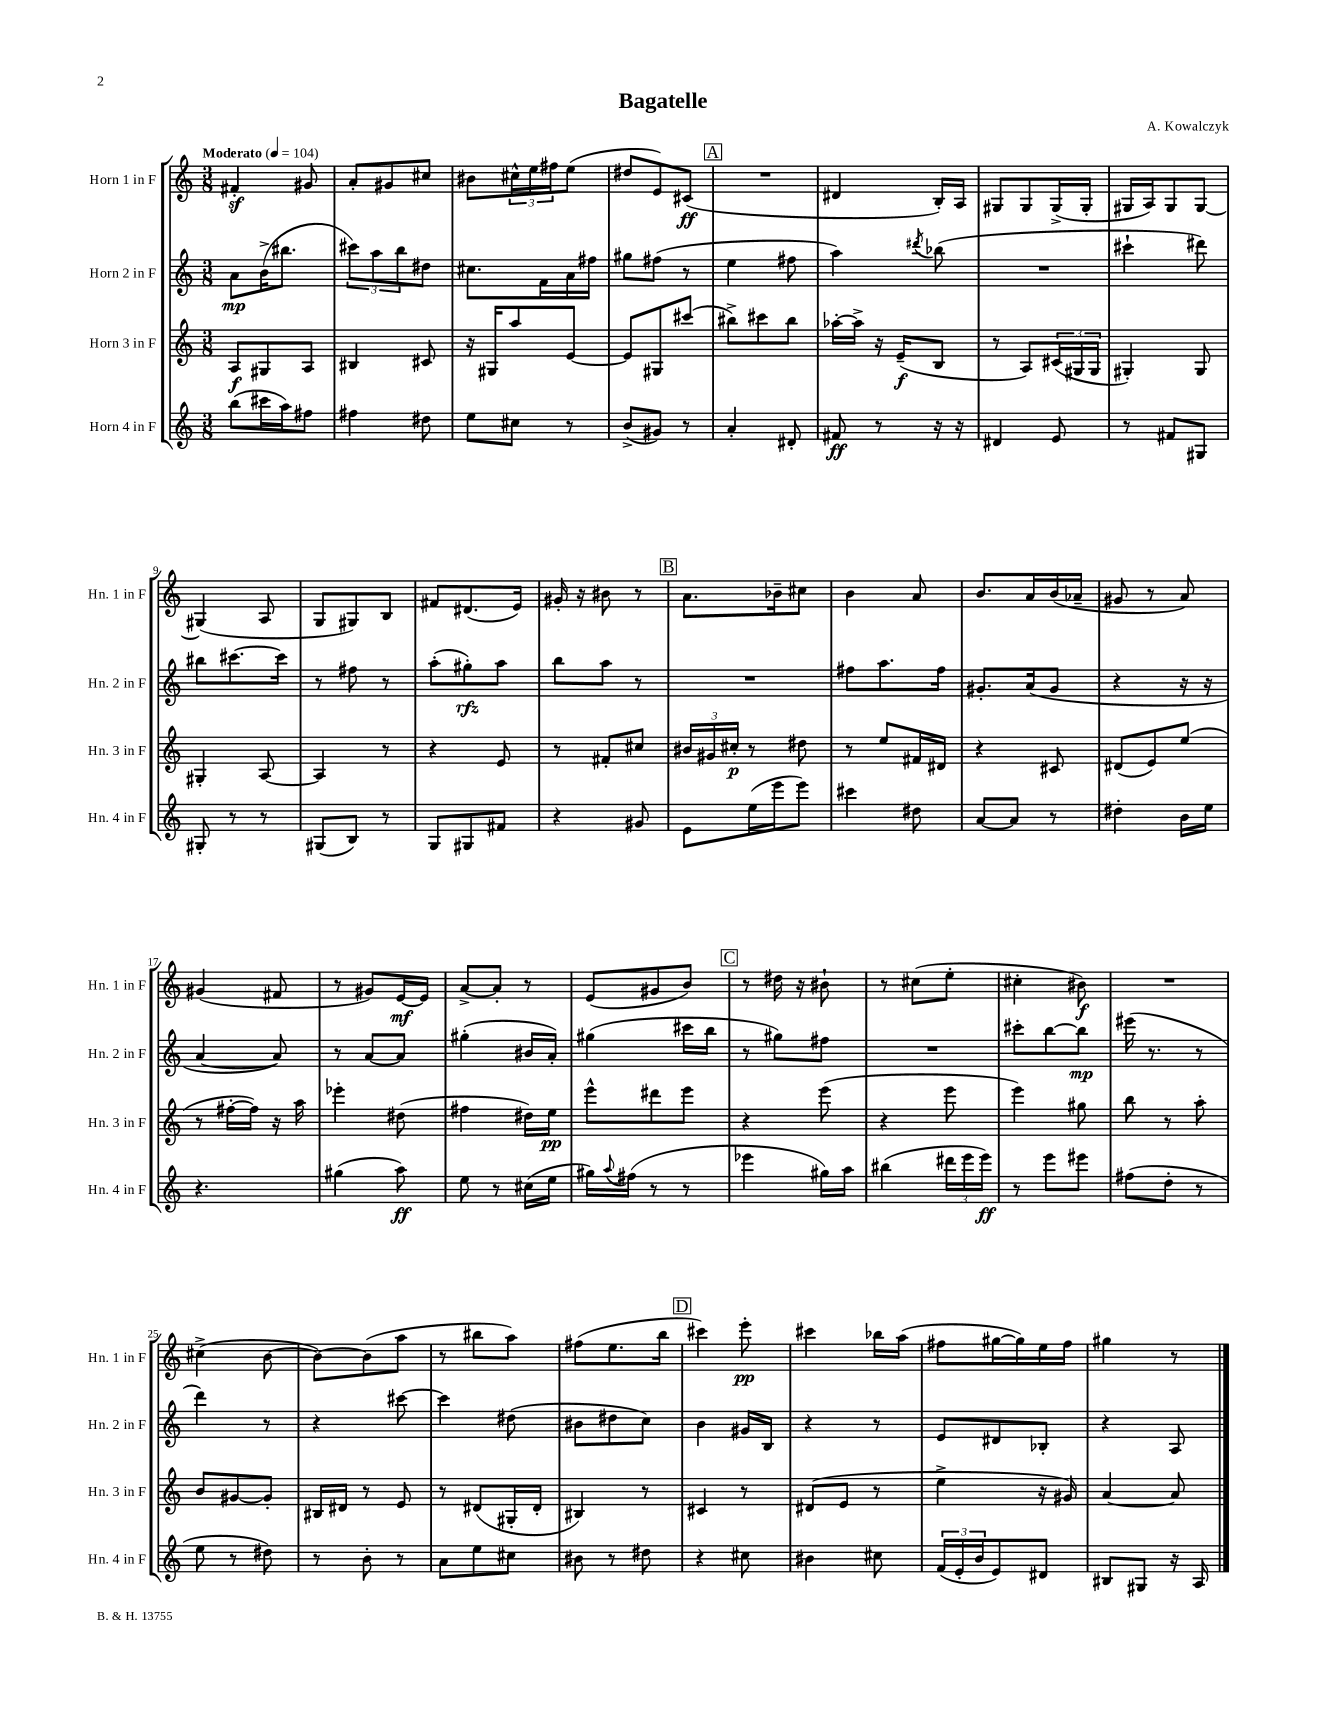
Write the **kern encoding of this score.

**kern	**kern	**kern	**kern
*staff4	*staff3	*staff2	*staff1
*clefG2	*clefG2	*clefG2	*clefG2
*k[]	*k[]	*k[]	*k[]
*M3/8	*M3/8	*M3/8	*M3/8
*MM104	*MM104	*MM104	*MM104
(8bb	8A	8a	4f#'
16ccc#	8G#	(16b^	.
16aa)	.	8.bb#	.
8ff#	8A	.	8g#
=	=	=	=
4ff#	4B#	12ccc#)	8a'
.	.	12aa	.
.	.	.	8g#
.	.	12bb	.
8dd#	8c#	8dd#	8cc#
=	=	=	=
8ee	16r	8.cc#	8b#
.	16G#	.	.
8cc#	8aa	.	24cc#^^
.	.	.	24ee
.	.	16f	.
.	.	.	24ff#
8r	[8e	16a	(8ee
.	.	16ff#	.
=	=	=	=
(8b^	8e]	8gg#	8dd#
8g#)	8G#	(8ff#	8e)
8r	(8ccc#	8r	(8c#
=	=	=	=
4a'	8bb#^)	4ee	4.r
.	8ccc#	.	.
8d#'	8bb#	8ff#	.
=	=	=	=
8f#	[16aa-'	4aa)	4d#
.	16aa-^]	.	.
8r	16r	.	.
.	(16e~	.	.
.	.	8qddd#	.
16r	8B	(8bb-	16B')
16r	.	.	16A
=	=	=	=
4d#	8r	4.r	8G#
.	8A)	.	8G#
8e	(24c#	.	(16G#^
.	24G#	.	.
.	.	.	16G#'
.	24G#	.	.
=	=	=	=
8r	4G#')	4ccc#`	16G#
.	.	.	16A)
8f#	.	.	8G#
8G#	8G#	8ddd#)	[8G#
=	=	=	=
8G#'	4G#'	8bb#	(4G#]
8r	.	[8.ccc#	.
8r	[8A	.	8A
.	.	16ccc#]	.
=	=	=	=
(8G#	4A]	8r	8G
8B)	.	8ff#	8G#)
8r	8r	8r	8B
=	=	=	=
8G	4r	(8aa'	8f#
8G#	.	8gg#')	(8.d#
8f#	8e	8aa	.
.	.	.	16e)
=	=	=	=
4r	8r	8bb	16g#'
.	.	.	16r
.	8f#'	8aa	8b#
8g#	8cc#	8r	8r
=	=	=	=
8e	24b#	4.r	8.a
.	24g#	.	.
.	24cc#'	.	.
(16ee	8r	.	.
16eee	.	.	16b-~
8eee)	8dd#	.	8cc#
=	=	=	=
4ccc#	8r	8ff#	4b
.	8ee	8.aa	.
8dd#	16f#	.	8a
.	16d#	16ff#	.
=	=	=	=
[8a	4r	8.g#'	8.b
8a]	.	.	.
.	.	(16a	16a
8r	8c#	8g#	(16b
.	.	.	16a-~
=	=	=	=
4dd#'	(8d#	4r	8g#
.	8e)	.	8r
16b	(8ee	16r	8a)
16ee	.	16r	.
=	=	=	=
4.r	8r	[4a	(4g#
.	[16ff#'	.	.
.	16ff#])	.	.
.	16r	8a])	8f#
.	16aa	.	.
=	=	=	=
(4gg#	4eee-'	8r	8r
.	.	[8a	8g#)
8aa)	(8dd#	8a]	[16e
.	.	.	16e]
=	=	=	=
8ee	4ff#	(4gg#'	[8a^
8r	.	.	8a']
(16cc#	16dd#)	16b#	8r
16ee	16ee	16a')	.
=	=	=	=
16gg#)	8eee^^	(4gg#	(8e
8qqaa	.	.	.
(16ff#	.	.	.
8r	8ddd#	.	8g#
8r	8eee	16ccc#	8b)
.	.	16bb	.
=	=	=	=
4eee-	4r	8r	8r
.	.	8gg#)	16dd#
.	.	.	16r
16gg#)	(8eee	8ff#	8b#`
16aa	.	.	.
=	=	=	=
(4bb#	4r	4.r	8r
.	.	.	(8cc#
24ddd#	8eee	.	8ee'
24eee	.	.	.
24eee)	.	.	.
=	=	=	=
8r	4eee)	8ccc#'	4cc#'
8eee	.	[8bb	.
8eee#	8gg#	8bb]	8b#)
=	=	=	=
(8ff#	8bb	(16eee#	4.r
.	.	8.r	.
8dd'	8r	.	.
8r	8aa'	8r	.
=	=	=	=
8ee	8b	4ddd)	(4cc#^
8r	[8g#	.	.
8dd#)	8g#']	8r	[8b
=	=	=	=
8r	16B#	4r	8b_)
.	16d#	.	.
8b'	8r	.	(8b]
8r	8e	[8ccc#	8aa
=	=	=	=
8a	8r	4ccc#]	8r
8ee	(8d#	.	8bb#
8cc#	16G#'	(8dd#	8aa)
.	16d#'	.	.
=	=	=	=
8b#	4B#)	8b#	(8ff#
8r	.	8dd#	8.ee
8dd#	8r	8cc)	.
.	.	.	16bb
=	=	=	=
4r	4c#	4b	4ccc#)
8cc#	8r	16g#	8eee'
.	.	16B	.
=	=	=	=
4b#	(8d#	4r	4ccc#
.	8e	.	.
8cc#	8r	8r	16bb-
.	.	.	(16aa
=	=	=	=
(24f	4ee^	8e	8ff#
24e'	.	.	.
24b	.	.	.
8e)	.	8d#	[16gg#
.	.	.	16gg#])
8d#	16r	8B-'	16ee
.	16g#)	.	16ff#
=	=	=	=
8B#	[4a	4r	4gg#
8G#	.	.	.
16r	8a]	8A	8r
16A	.	.	.
==	==	==	==
*-	*-	*-	*-
